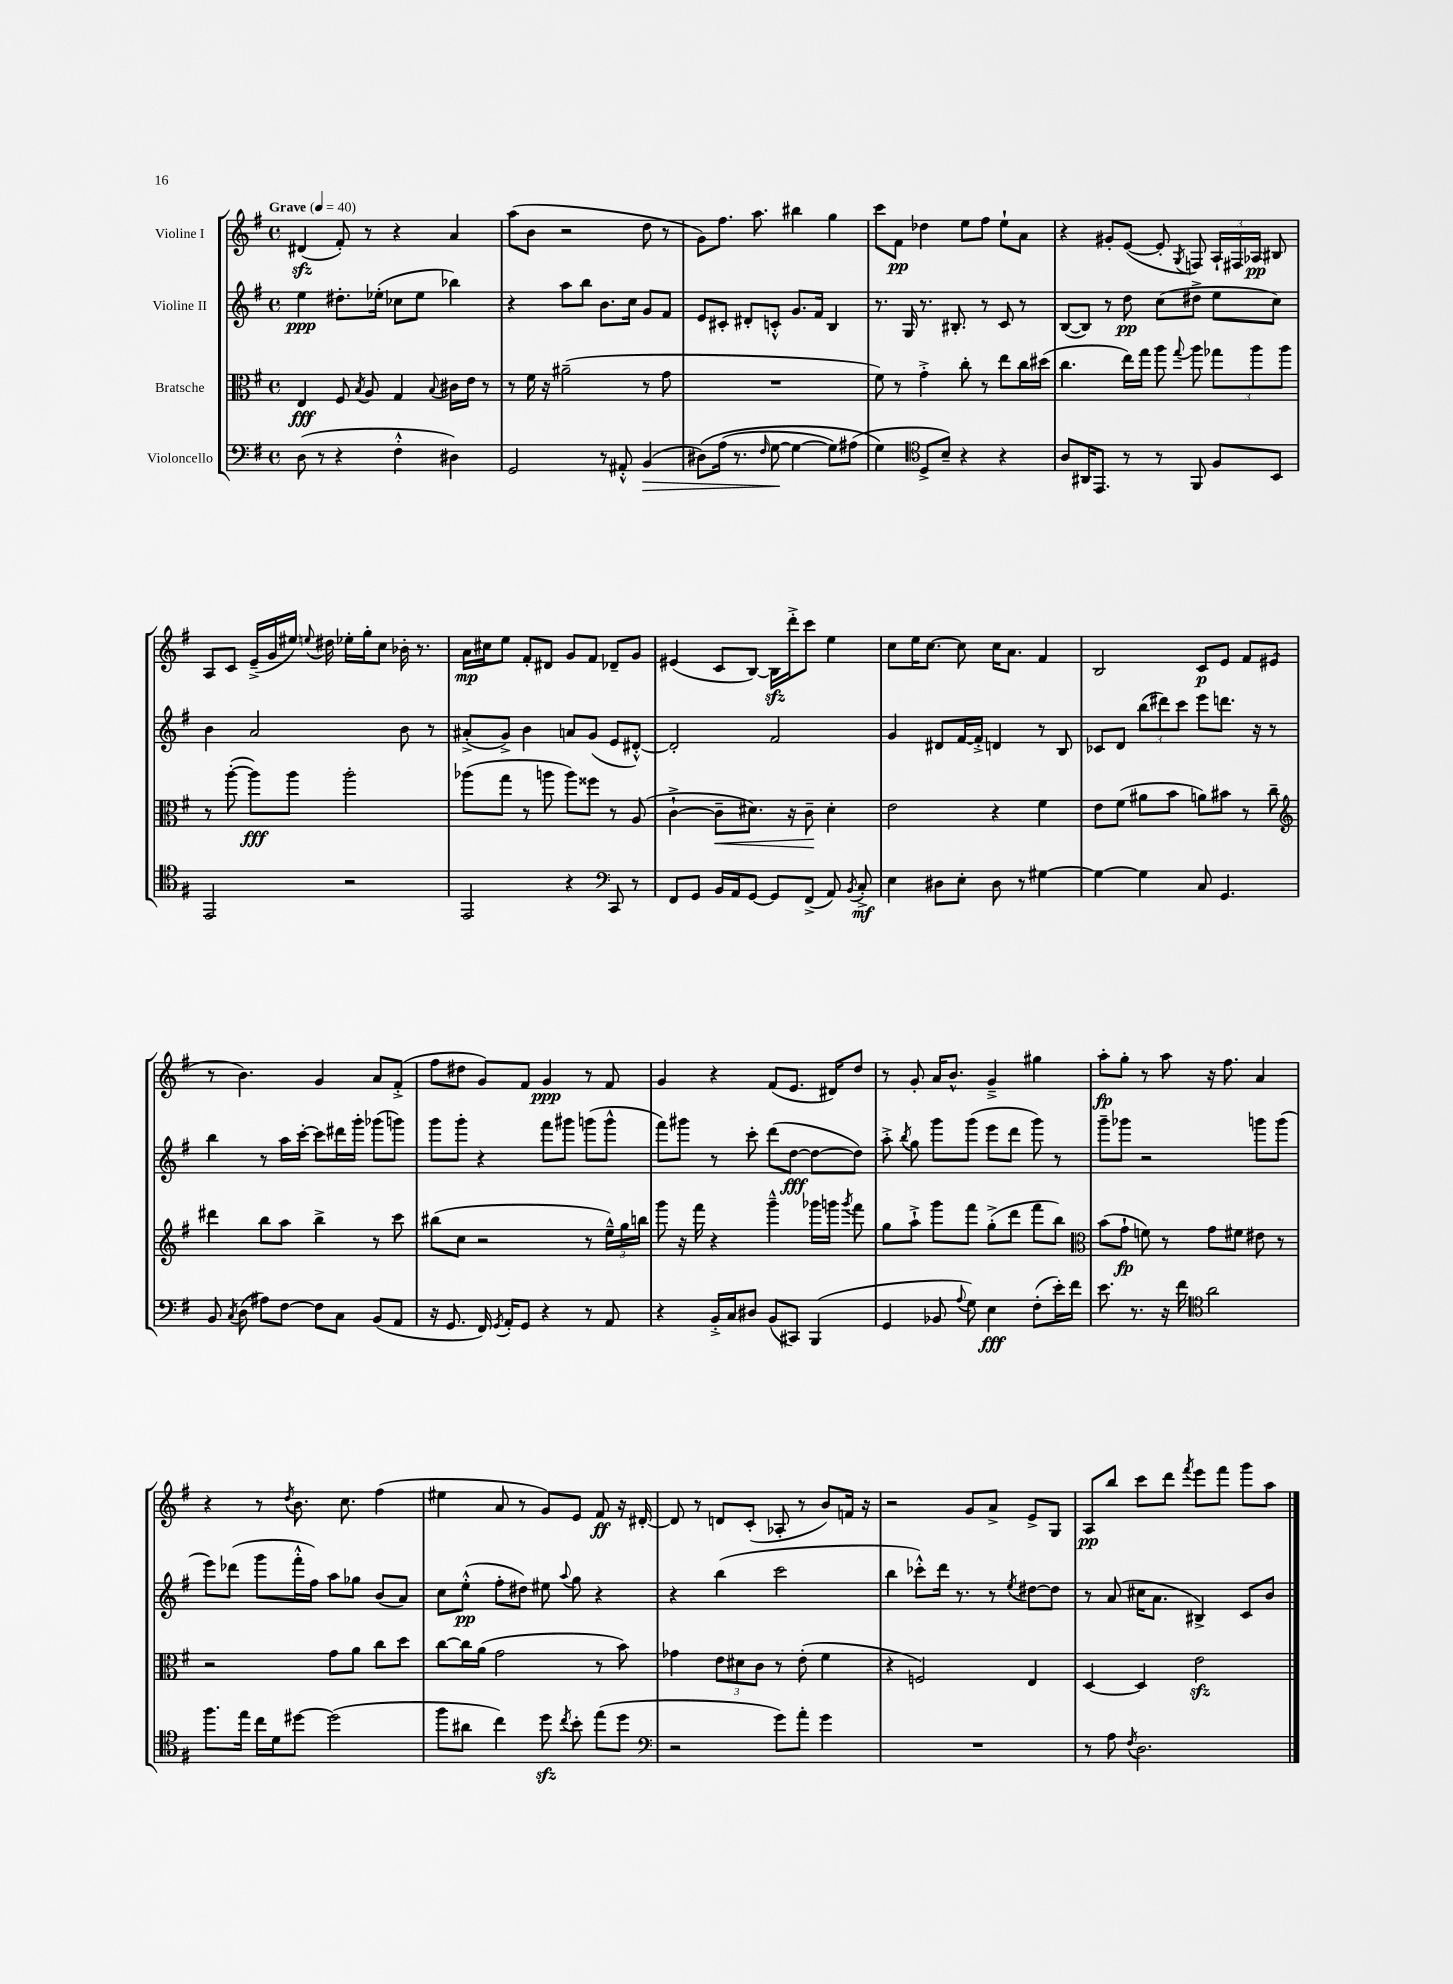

**kern	**dynam	**kern	**dynam	**kern	**dynam	**kern	**dynam
*part4	*part4	*part3	*part3	*part2	*part2	*part1	*part1
*staff4	*staff4	*staff3	*staff3	*staff2	*staff2	*staff1	*staff1
*I"Violoncello	*	*I"Bratsche	*	*I"Violine II	*	*I"Violine I	*
*clefF4	*	*clefC3	*	*clefG2	*	*clefG2	*
*k[f#]	*	*k[f#]	*	*k[f#]	*	*k[f#]	*
*M4/4	*	*M4/4	*	*M4/4	*	*M4/4	*
*met(c)	*	*met(c)	*	*met(c)	*	*met(c)	*
*MM40	*	*MM40	*	*MM40	*	*MM40	*
=1	=1	=1	=1	=1	=1	=1	=1
!	!	!	!	!	!	!LO:TX:a:B:t=Grave	!
(8D\	.	4E/	fff	4ee\	ppp	(4d#Xzz/	.
8r	.	.	.	.	.	.	.
4r	.	8F#/	.	8.dd#X'\L	.	8f#'/)	.
.	.	8qB/	.	.	.	.	.
.	.	8A/	.	.	.	8r	.
.	.	.	.	(16ee-X'\Jk	.	.	.
4F#'^^\	.	4G/	.	8cc-X\L	.	4r	.
.	.	.	.	8ee-\J	.	.	.
.	.	8qqB/	.	.	.	.	.
4D#X\)	.	16c#X\LL	.	4bb-X\)	.	4a/	.
.	.	16e\JJ	.	.	.	.	.
.	.	8r	.	.	.	.	.
=2	=2	=2	=2	=2	=2	=2	=2
2GG/	.	8r	.	4r	.	(8aa\L	.
.	.	16f#\	.	.	.	8b\J	.
.	.	16r	.	.	.	.	.
.	.	(2a#X~\	.	8aa\L	.	2r	.
.	.	.	.	8bb\J	.	.	.
8r	.	.	.	8.b\L	.	.	.
8AA#X'^^/	.	.	.	.	.	.	.
.	.	.	.	16cc\Jk	.	.	.
!	!LO:HP:b	!	!	!	!	!	!
(4BB/	>	8r	.	8g/L	.	8dd\	.
.	.	8g\	.	8f#/J	.	8r	.
=3	=3	=3	=3	=3	=3	=3	=3
(8D#X\L)	.	1r	.	8e/L	.	8g\L)	.
(16A\Jk	.	.	.	8c#X'/J	.	8.ff#\J	.
8.r	.	.	.	.	.	.	.
.	.	.	.	8d#X'/L	.	.	.
.	.	.	.	.	.	8.aa\	.
16qqF#/	.	.	.	.	.	.	.
[8G\	.	.	.	8cn'^^/J	.	.	.
4G\_	]	.	.	8.g/L	.	4bb#X\	.
.	.	.	.	16f#/Jk	.	.	.
8G\L])	.	.	.	4B/	.	4gg\	.
(8A#X\J	.	.	.	.	.	.	.
=4	=4	=4	=4	=4	=4	=4	=4
4G\)	.	8f#\)	.	8.r	.	8ccc\L	.
.	.	8r	.	.	.	8f#\J	pp
.	.	.	.	16G/	.	.	.
*clefC4	*	*	*	*	*	*	*
8D^/L	.	4g'^\	.	8.r	.	4dd-X\	.
8B~/J)	.	.	.	.	.	.	.
.	.	.	.	8.B#X'/	.	.	.
4r	.	8cc'\	.	.	.	8ee\L	.
.	.	8r	.	8r	.	8ff#\J	.
4r	.	8ee\L	.	8c/	.	8ee`\L	.
.	.	16cc\L	.	8r	.	8a\J	.
.	.	(16dd#X\JJ	.	.	.	.	.
=5	=5	=5	=5	=5	=5	=5	=5
8A/L	.	4.cc\	.	([8B/L	.	4r	.
16AA#X/K	.	.	.	8B/J])	.	.	.
8.EE/J	.	.	.	.	.	.	.
.	.	.	.	8r	.	8g#X'/L	.
8r	.	16ee\LL)	.	8dd\	pp	([8e/J	.
.	.	16gg\JJ	.	.	.	.	.
8r	.	8aa\	.	(8cc\L	.	8e'/]	.
.	.	8qqgg/	.	.	.	8qG/	.
8FF#/	.	8aa\	.	8dd#X^\J	.	8Fn/)	.
8F#/L	.	12gg-X\L	.	8ee\L	.	24A`/LL	.
.	.	.	.	.	.	24F#X/	.
.	.	12aa\	.	.	.	24A-X/JJ	pp
8BB/J	.	.	.	8cc\J)	.	8B#X/	.
.	.	12aa\J	.	.	.	.	.
!!LO:LB:g=z
=6	=6	=6	=6	=6	=6	=6	=6
2EE/	.	8r	.	4b\	.	8A/L	.
.	.	([8aa'\	.	.	.	8c/J	.
.	.	8aa\L])	fff	2a/	.	(16e~^/LL	.
.	.	.	.	.	.	16g/	.
.	.	8aa\J	.	.	.	16ee#X/JJ)	.
.	.	.	.	.	.	8qqeen/	.
.	.	.	.	.	.	16dd#X\	.
2r	.	2aa'\	.	.	.	16ee-X'\LL	.
.	.	.	.	.	.	16gg'\J	.
.	.	.	.	.	.	8cc\J	.
.	.	.	.	8b\	.	16b-X'\	.
.	.	.	.	.	.	8.r	.
.	.	.	.	8r	.	.	.
=7	=7	=7	=7	=7	=7	=7	=7
2EE/	.	(8aa-X\L	.	(8a#X'^/L	.	16a\LL	mp
.	.	.	.	.	.	16cc#X\J	.
.	.	8gg\J	.	8g^/J)	.	8ee\J	.
.	.	8r	.	4b\	.	8f#'/L	.
.	.	8aan\	.	.	.	8d#X/J	.
4r	.	8aa\L)	.	8an/L	.	8g/L	.
.	.	8ff##X\J	.	(8g/J	.	8f#/J	.
*clefF4	*	*	*	*	*	*	*
8CC/	.	8r	.	8e/L	.	8d-X~/L	.
8r	.	(8A/	.	[8d#X'^^/J)	.	8g/J	.
=8	=8	=8	=8	=8	=8	=8	=8
8FF#/L	.	[4c`^\	.	2d#'/]	.	(4e#X/	.
8GG/J	.	.	.	.	.	.	.
!	!	!	!LO:HP:b	!	!	!	!
16BB/LL	.	8c~\L]	<	.	.	8c/L	.
16AA/J	.	.	.	.	.	.	.
[8GG/J	.	8.d#X\J)	.	.	.	[8B/J)	.
8GG/L]	.	.	.	2f#/	.	16Bzz\LL]	.
.	.	16r	.	.	.	16ddd'^\J	.
(8FF#^/J	.	8c~\	.	.	.	8ccc\J	.
8AA/)	.	4d#'\	[	.	.	4ee\	.
8qBB/	.	.	.	.	.	.	.
8C'^/	mf	.	.	.	.	.	.
=9	=9	=9	=9	=9	=9	=9	=9
4E\	.	2e\	.	4g/	.	8cc\L	.
.	.	.	.	.	.	16ee\K	.
.	.	.	.	.	.	[8.cc\J	.
8D#X\L	.	.	.	8d#X/L	.	.	.
8E'\J	.	.	.	[16f#/L	.	8cc\]	.
.	.	.	.	16f#'^/JJ]	.	.	.
8D#\	.	4r	.	4dn/	.	16cc\KL	.
.	.	.	.	.	.	8.a\J	.
8r	.	.	.	.	.	.	.
[4G#X\	.	4f#\	.	8r	.	4f#/	.
.	.	.	.	8B/	.	.	.
=10	=10	=10	=10	=10	=10	=10	=10
4G#\_	.	8e\L	.	8c-X/L	.	2B/	.
.	.	(8f#\J	.	8d/J	.	.	.
4G#\]	.	8a#X\L	.	(12bb\L	.	.	.
.	.	.	.	12ddd#X\)	.	.	.
.	.	8b\J	.	.	.	.	.
.	.	.	.	12ccc\J	.	.	.
8C/	.	8an\L)	.	8eee\L	.	8c/L	p
4.GG/	.	8b#X\J	.	8.dddn\J	.	8e/J	.
.	.	8r	.	.	.	8f#/L	.
.	.	.	.	16r	.	.	.
.	.	8cc~\	.	8r	.	(8e#X/J	.
!!LO:LB:g=z
=11	=11	=11	=11	=11	=11	=11	=11
*	*	*clefG2	*	*	*	*	*
8BB/	.	4ddd#X\	.	4bb\	.	8r	.
8qC/	.	.	.	.	.	.	.
(8D\	.	.	.	.	.	4.b\)	.
8A#X\L)	.	8bb\L	.	8r	.	.	.
[8F#\J	.	8aa\J	.	16aa\LL	.	.	.
.	.	.	.	[16ccc'\JJ	.	.	.
8F#\L]	.	4bb^\	.	8ccc\L]	.	4g/	.
8C\J	.	.	.	16ddd#X\L	.	.	.
.	.	.	.	16ggg'\JJ	.	.	.
(8BB/L	.	8r	.	(8ggg-X\L	.	8a/L	.
8AA/J	.	8ccc\	.	8gggn\J)	.	(8f#'^/J	.
=12	=12	=12	=12	=12	=12	=12	=12
16r	.	(8bb#X\L	.	8ggg\L	.	8ff#\L	.
8.GG/	.	.	.	.	.	.	.
.	.	8cc\J	.	8ggg'\J	.	8dd#X\J	.
16FF#/)	.	2r	.	4r	.	8g/L)	.
8qGG/	.	.	.	.	.	.	.
16AA'/KL	.	.	.	.	.	.	.
8GG/J	.	.	.	.	.	8f#/J	.
4r	.	.	.	8fff#\L	.	4g/	ppp
.	.	.	.	8ggg#X\J	.	.	.
8r	.	8r	.	(8gggn\L	.	8r	.
8AA/	.	24ee~^^\LL)	.	8ggg^^\J	.	8f#/	.
.	.	24gg\	.	.	.	.	.
.	.	24bbn\JJ	.	.	.	.	.
=13	=13	=13	=13	=13	=13	=13	=13
4r	.	8ggg\	.	8fff#\L)	.	4g/	.
.	.	16r	.	8ggg#X\J	.	.	.
.	.	16fff#\	.	.	.	.	.
16BB'^/LL	.	4r	.	8r	.	4r	.
16C/J	.	.	.	.	.	.	.
8D#X/J	.	.	.	8ccc'\	.	.	.
(8BB/L	.	4ggg~^^\	.	(8ddd\L	.	(8f#/L	.
8CC#X/J)	.	.	.	[8dd\J	fff	8.e/J	.
(4BBB/	.	16ggg-X\LL	.	8dd\L_	.	.	.
.	.	16gggn\JJ	.	.	.	16d#X/KL)	.
.	.	8qggg/	.	.	.	.	.
.	.	8fff#\	.	8dd\J])	.	8dd/J	.
=14	=14	=14	=14	=14	=14	=14	=14
4GG/	.	8gg\L	.	8aa'^\	.	8r	.
.	.	.	.	8qbb/	.	.	.
.	.	8aa`^\J	.	8gg\	.	8g'/	.
8BB-X/	.	8ggg\L	.	8ggg\L	.	16a/KL	.
.	.	.	.	.	.	8.b^^/J	.
8qqA/	.	.	.	.	.	.	.
8G\)	.	8fff#\J	.	(8ggg\J	.	.	.
4E\	fff	(8gg'^\L	.	8eee\L	.	4g~^/	.
.	.	8ddd\J	.	8ddd\J	.	.	.
(8F#'\L	.	8fff#\L	.	8ggg\)	.	4gg#X\	.
16e'\L)	.	8bb\J)	.	8r	.	.	.
16f#\JJ	.	.	.	.	.	.	.
=15	=15	=15	=15	=15	=15	=15	=15
*	*	*clefC3	*	*	*	*	*
8.e\	.	(8b\L	.	8ggg~\L	.	8aa'\L	fp
.	.	8g`\J	fp	8ggg-X\J	.	8gg'\J	.
8.r	.	.	.	.	.	.	.
.	.	8fn\)	.	2r	.	8r	.
16r	.	8r	.	.	.	8aa\	.
16f#\	.	.	.	.	.	.	.
*clefC4	*	*	*	*	*	*	*
2a\	.	8g\L	.	.	.	16r	.
.	.	.	.	.	.	8.ff#\	.
.	.	8f#X\J	.	.	.	.	.
.	.	8e#X\	.	8gggn\L	.	4a/	.
.	.	8r	.	(8ggg\J	.	.	.
!!LO:LB:g=z
=16	=16	=16	=16	=16	=16	=16	=16
8.ff#\L	.	2r	.	8eee\L)	.	4r	.
.	.	.	.	(8ddd-X\J	.	.	.
16ee\Jk	.	.	.	.	.	.	.
16cc\LL	.	.	.	8ggg\L	.	8r	.
16d\J	.	.	.	.	.	.	.
.	.	.	.	.	.	8qdd/	.
[8dd#X\J	.	.	.	16fff#'^^\L	.	8.b\	.
.	.	.	.	16ff#\JJ)	.	.	.
(2dd#\]	.	8g\L	.	8aa\L	.	.	.
.	.	.	.	.	.	8.cc\	.
.	.	8a\J	.	8gg-X\J	.	.	.
.	.	8cc\L	.	(8b/L	.	(4ff#\	.
.	.	8dd\J	.	8a/J)	.	.	.
=17	=17	=17	=17	=17	=17	=17	=17
8ff#\L	.	[8cc\L	.	8cc\L	.	4ee#X\	.
8a#X\J	.	16cc\L]	.	(8ee'^^\J	pp	.	.
.	.	(16a\JJ	.	.	.	.	.
4cc\)	.	2g\	.	8ff#'\L	.	8a/	.
.	.	.	.	8dd#X\J)	.	8r	.
8ddzz\	.	.	.	8ee#X\	.	8g/L)	.
8qcc/	.	.	.	8qqaa/	.	.	.
8b'\	.	.	.	8gg\	.	8e/J	.
(8ee\L	.	8r	.	4r	.	8f#/	ff
8dd\J	.	8b\)	.	.	.	16r	.
.	.	.	.	.	.	[16d#X'/	.
=18	=18	=18	=18	=18	=18	=18	=18
*clefF4	*	*	*	*	*	*	*
2r	.	4g-X\	.	4r	.	8d#/]	.
.	.	.	.	.	.	8r	.
.	.	12e\L	.	(4bb\	.	8dn/L	.
.	.	12d#X\	.	.	.	.	.
.	.	.	.	.	.	(8c'/J	.
.	.	12c\J	.	.	.	.	.
8g\L)	.	8r	.	2ccc\	.	8A-X'/	.
8a'\J	.	(8e'\	.	.	.	8r	.
4g\	.	4f#\	.	.	.	8b/L)	.
.	.	.	.	.	.	16fn/Jk	.
.	.	.	.	.	.	16r	.
=19	=19	=19	=19	=19	=19	=19	=19
1r	.	4r	.	4bb\	.	2r	.
.	.	2Fn/)	.	8ccc-X'^^\L)	.	.	.
.	.	.	.	16ddd\Jk	.	.	.
.	.	.	.	8.r	.	.	.
.	.	.	.	.	.	8g/L	.
.	.	.	.	8r	.	8a^/J	.
.	.	.	.	8qee/	.	.	.
.	.	4E/	.	[8dd#X\L	.	8e^/L	.
.	.	.	.	8dd#\J]	.	8G/J	.
=20	=20	=20	=20	=20	=20	=20	=20
8r	.	[4D/	.	8r	.	8A/L	pp
8A\	.	.	.	(8a/	.	8bb/J	.
8qF#/	.	.	.	.	.	.	.
2.D\	.	4D/]	.	16cc#X\KL	.	8ccc\L	.
.	.	.	.	8.a\J	.	.	.
.	.	.	.	.	.	8ddd\J	.
.	.	.	.	.	.	8qfff#/	.
.	.	2ezz\	.	4B#X^/)	.	8eee\L	.
.	.	.	.	.	.	8fff#\J	.
.	.	.	.	8c/L	.	8ggg\L	.
.	.	.	.	8b/J	.	8aa\J	.
==	==	==	==	==	==	==	==
*-	*-	*-	*-	*-	*-	*-	*-
